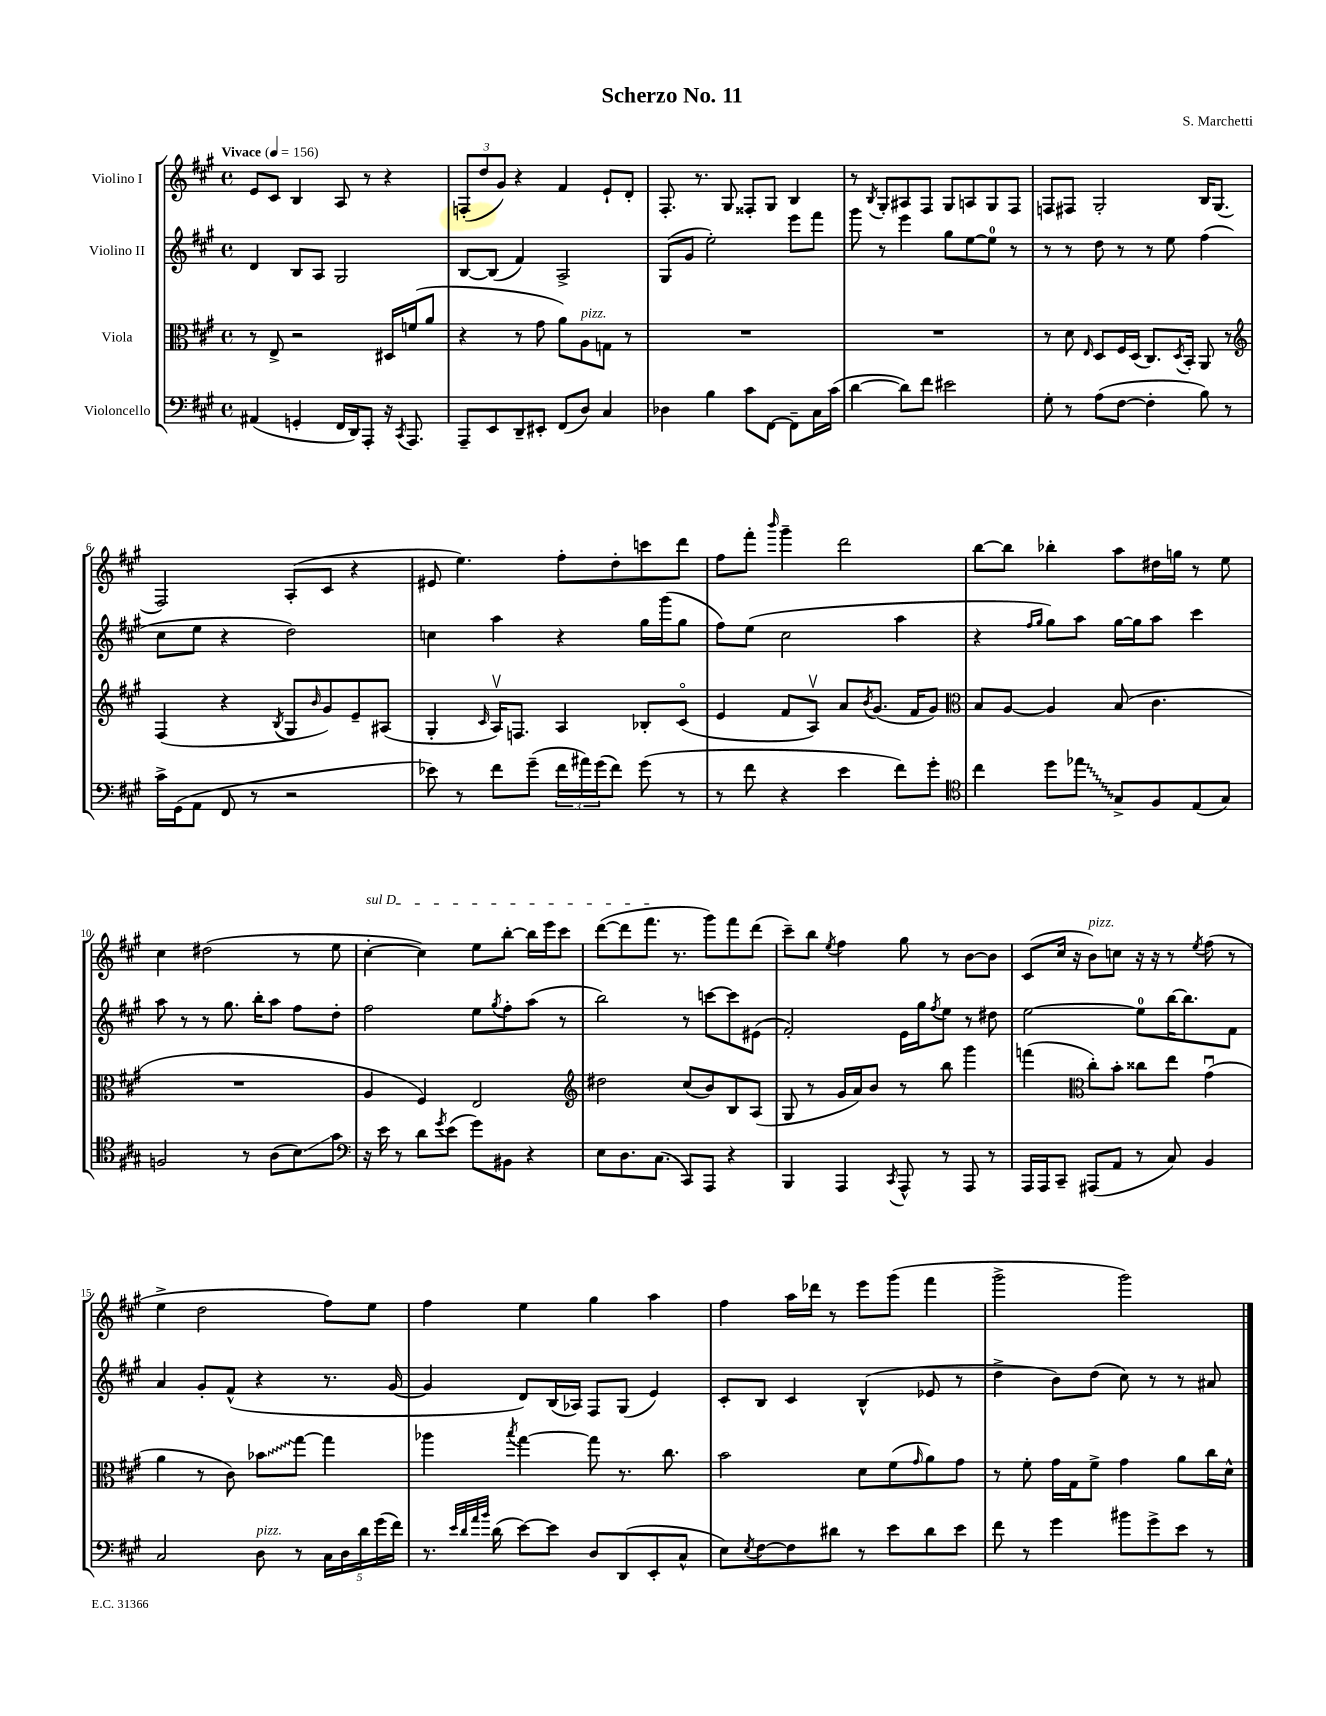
\header { title = "Scherzo No. 11" composer = "S. Marchetti" }
<<
\new StaffGroup <<
\new Staff = "s0" \with { instrumentName = "Violino I" } {
    \clef treble \key a \major \defaultTimeSignature \time 4/4 \tempo "Vivace" 4 = 156
    e'8 cis'8 b4 a8 r8 r4 |
    \tuplet 3/2 { f8-.( d''8 gis'8) } r4 fis'4 e'8-! d'8-. |
    fis8.-. r8. gis8 fisis8-. gis8 b4 |
    r8 \acciaccatura { b8 } gis8-. ais8 fis8 gis8 a8 gis8 fis8 |
    f8 fis8 gis2-. b16 gis8.( |
    fis2) a8-.( cis'8 r4 |
    eis'8 e''4.) fis''8-. d''8-. c'''8 d'''8 |
    fis''8 fis'''8-. \grace { b'''16 } gis'''4-- d'''2 |
    b''8~ b''8 bes''4-. a''8 dis''16 g''16 r8 e''8 |
    cis''4 dis''2( r8 e''8 |
    \once \override TextSpanner.bound-details.left.text = \markup { \italic "sul D" } cis''4~-.\startTextSpan cis''4) e''8 b''8~-. b''16 e'''16 cis'''8 |
    d'''8~( d'''8 fis'''8.\stopTextSpan r8. gis'''8) fis'''8 d'''8( |
    cis'''8--) b''8 \acciaccatura { e''8 } fis''4 gis''8 r8 b'8~ b'8 |
    cis'8( cis''16 r16 b'8^\markup { \italic "pizz." }) c''8 r16 r16 r8 \acciaccatura { e''8 } fis''8( r8 |
    e''4-> d''2 fis''8) e''8 |
    fis''4 e''4 gis''4 a''4 |
    fis''4 a''16 des'''16 r8 e'''8 gis'''8( fis'''4 |
    gis'''2-> gis'''2) \bar "|." |
}
\new Staff = "s1" \with { instrumentName = "Violino II" } {
    \clef treble \key a \major \defaultTimeSignature \time 4/4
    d'4 b8 a8 gis2 |
    b8~ b8( fis'4) a2-> |
    gis8( gis'8 e''2-.) e'''8 fis'''8 |
    gis'''8 r8 e'''4 gis''8 e''8~ e''8-0 r8 |
    r8 r8 d''8 r8 r8 e''8 fis''4( |
    cis''8 e''8 r4 d''2) |
    c''4 a''4 r4 gis''16 gis'''16( gis''8 |
    fis''8) e''8( cis''2 a''4 |
    r4 \grace { fis''16 gis''16 } gis''8) a''8 gis''16~ gis''16 a''8 cis'''4 |
    a''8 r8 r8 gis''8. b''16-. a''8 fis''8 d''8-. |
    fis''2 e''8 \acciaccatura { gis''8 } fis''8-. a''8( r8 |
    b''2) r8 c'''8~ c'''8 eis'8( |
    fis'2-.) e'16 gis''16 \acciaccatura { fis''8 } e''8 r8 dis''8 |
    e''2~ e''8-0 b''16~ b''8. fis'8 |
    a'4 gis'8-. fis'8-^( r4 r8. gis'16~ |
    gis'4 d'8) b16( aes16) fis8 gis8( e'4) |
    cis'8-. b8 cis'4 b4-^( ees'8 r8 |
    d''4-> b'8) d''8( cis''8) r8 r8 ais'8 \bar "|." |
}
\new Staff = "s2" \with { instrumentName = "Viola" } {
    \clef alto \key a \major \defaultTimeSignature \time 4/4
    r8 e8-> r2 dis16 f'16( a'8 |
    r4 r8 gis'8 a'8) a8^\markup { \italic "pizz." } g8 r8 |
    R1 |
    R1 |
    r8 d'8 \grace { e16 } d8 fis16 d16( cis8.) \acciaccatura { d8 } b,16-. a,8 r8 |
    \clef treble fis4( r4 \acciaccatura { b8 } gis8 \grace { b'16 } gis'8) e'8-- ais8( |
    gis4-. \grace { cis'16 } a16\upbow) f8. a4 bes8-. cis'8\flageolet( |
    e'4 fis'8 a8\upbow) a'8 \acciaccatura { b'8 } gis'8.( fis'16 gis'8) |
    \clef alto b8 a8~ a4 b8( cis'4. |
    R1 |
    a4 fis4) e2 |
    \clef treble dis''2 cis''8( b'8) b8 a8( |
    gis8 r8 gis'16 a'16) b'8 r8 b''8 gis'''4 |
    f'''4( \clef alto cis''8-.) b'8-. cisis''8 e''8 gis'4\downbow( |
    a'4 r8 cis'8) \once \override Glissando.style = #'zigzag bes'8\glissando gis''8~ gis''4 |
    aes''4 \acciaccatura { b''8 } gis''4~ gis''8 r8. cis''8. |
    b'2 d'8 fis'8( \grace { gis'16 } a'8) gis'8 |
    r8 fis'8-. gis'16 gis16 fis'8-> gis'4 a'8 cis''16 d'16-^ \bar "|." |
}
\new Staff = "s3" \with { instrumentName = "Violoncello" } {
    \clef bass \key a \major \defaultTimeSignature \time 4/4
    ais,4( g,4-. fis,16 d,16) a,,8-. r16 \acciaccatura { cis,8 } a,,8. |
    a,,8-- e,8 d,8-- eis,8-. fis,8( d8) cis4 |
    des4 b4 cis'8 fis,8~ fis,8-- cis16 cis'16( |
    d'4~ d'8) fis'8 eis'2 |
    gis8-. r8 a8( fis8~ fis4-. b8) r8 |
    cis'16-> gis,16( a,8 fis,8 r8 r2 |
    ees'8) r8 fis'8 gis'8--( \tuplet 3/2 { fis'16 ais'16) gis'16( } fis'8) gis'8( r8 |
    r8 fis'8 r4 e'4 fis'8) gis'8-. |
    \clef tenor cis''4 d''8 \once \override Glissando.style = #'zigzag ees''8\glissando gis8-> fis8 e8( gis8) |
    f2 r8 a8( b8\glissando) gis'8 |
    \clef bass r16 e'16 r8 d'8 \acciaccatura { gis'8 } e'8( gis'8) bis,8 r4 |
    e8 d8. cis8.( cis,8) a,,8 r4 |
    b,,4 a,,4 \acciaccatura { cis,8 } a,,8-^ r8 a,,8 r8 |
    a,,16 a,,16 cis,8-- ais,,8( a,8 r8 cis8) b,4 |
    cis2 d8^\markup { \italic "pizz." } r8 \tuplet 5/4 { cis16 d16 d'16 gis'16( fis'16) } |
    r8. \grace { e'32 d'32 a'32 b'32 } d'16( e'8~) e'8 d8 d,8( e,8-. cis8-^ |
    e8) \acciaccatura { e8 } fis8~ fis8 dis'8 r8 e'8 dis'8 e'8 |
    fis'8 r8 gis'4 bis'8 gis'8-> e'8 r8 \bar "|." |
}
>>
>>
